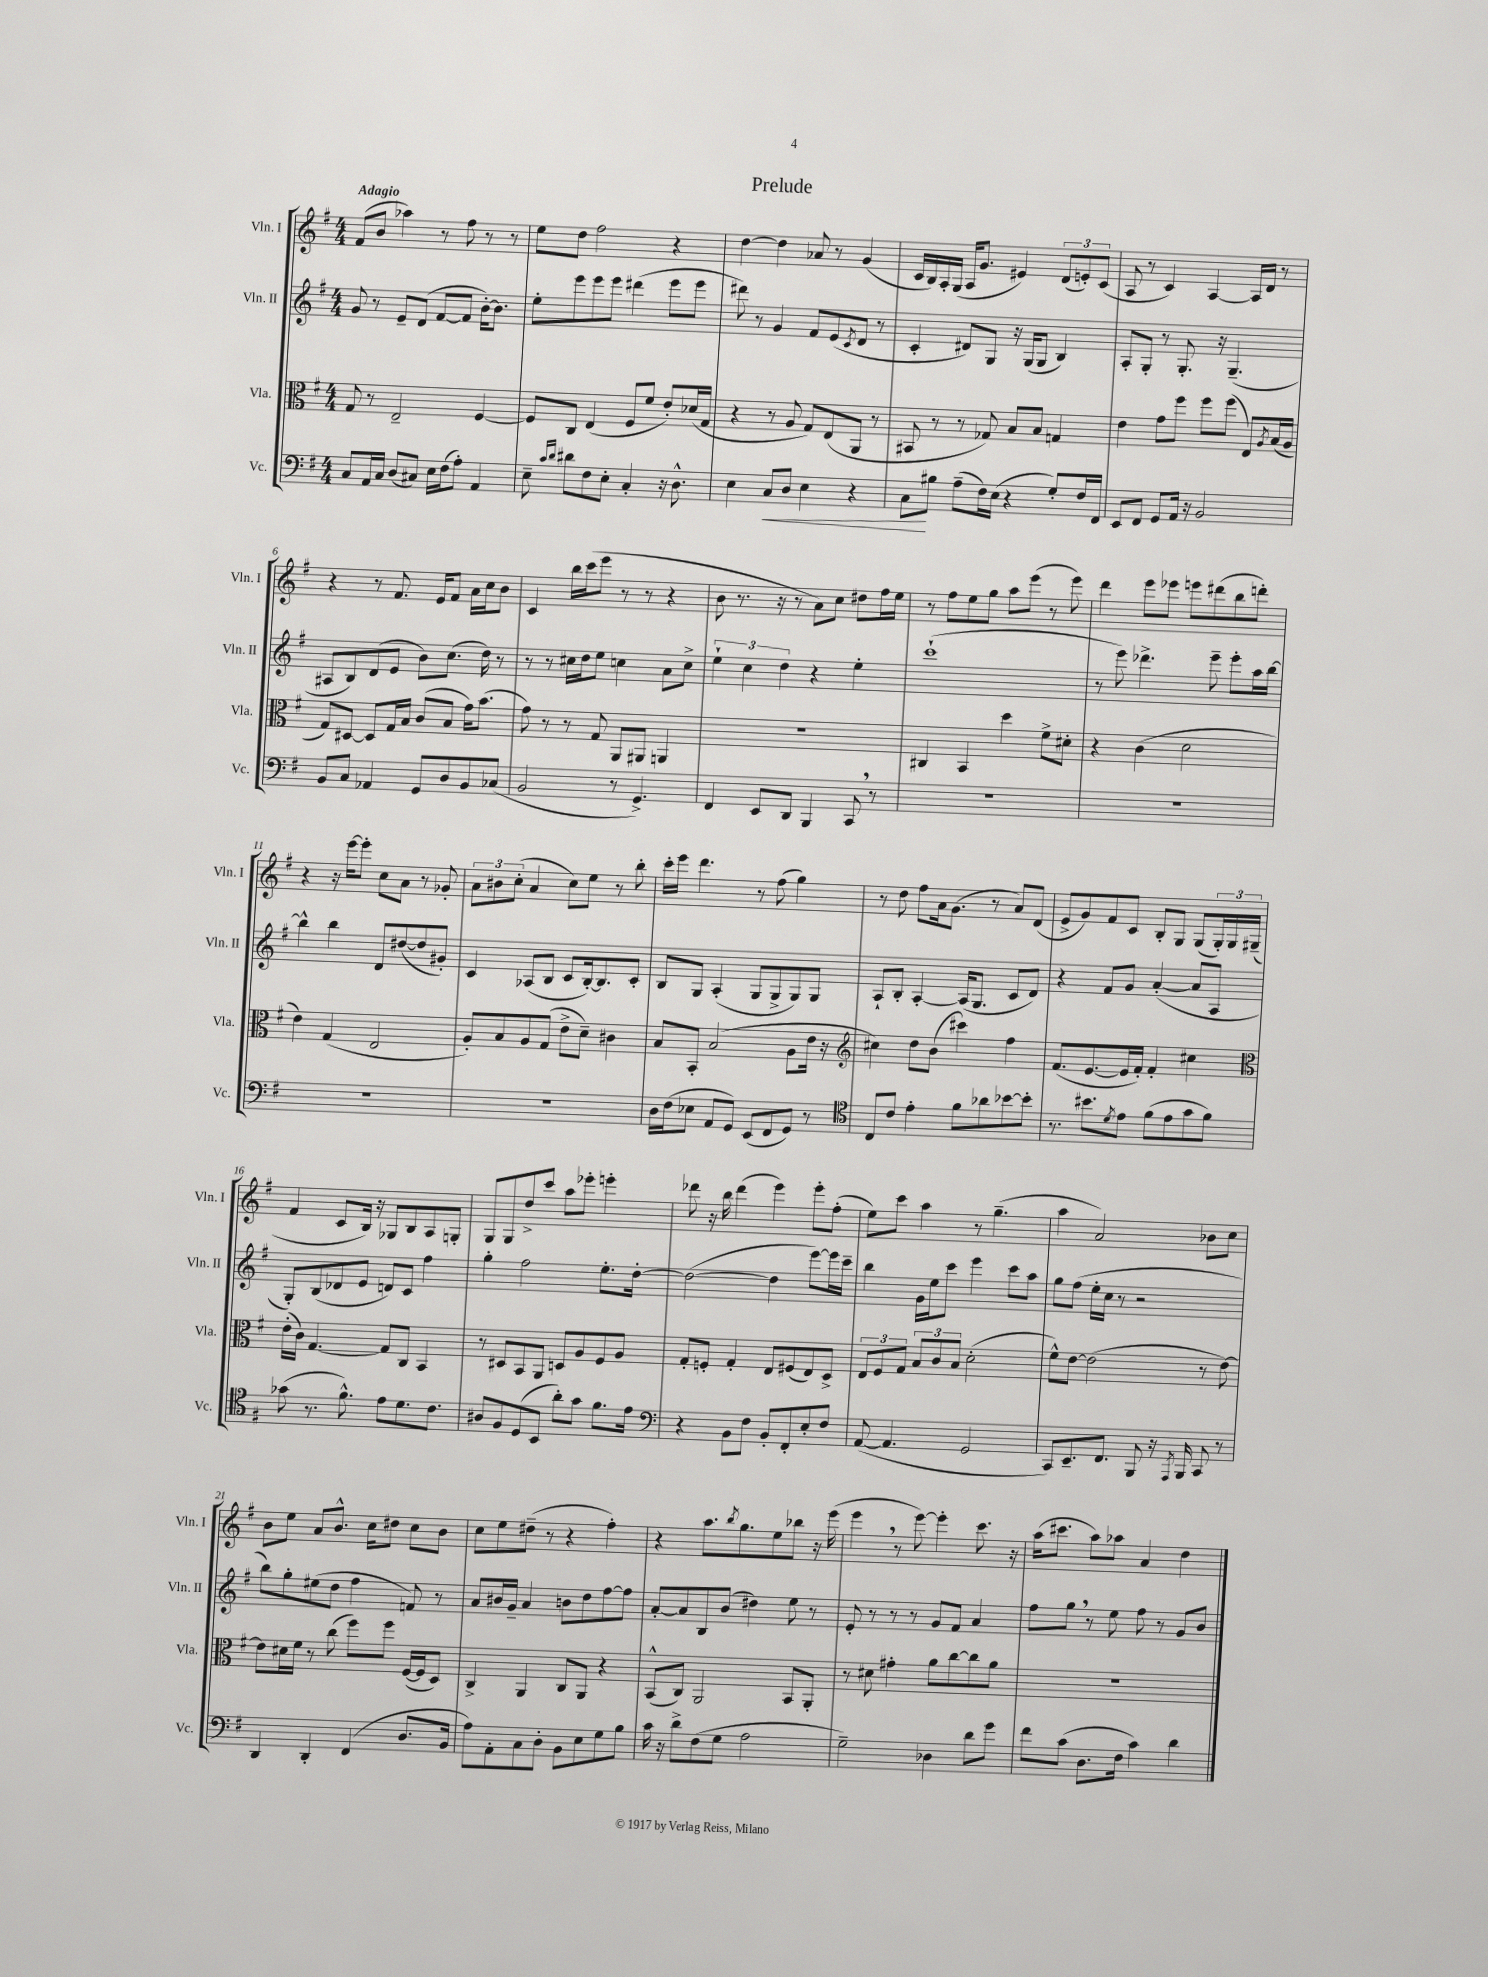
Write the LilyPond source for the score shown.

\header { title = "Prelude" }
<<
\new StaffGroup <<
\new Staff = "s0" \with { instrumentName = "Vln. I" shortInstrumentName = "Vln. I" } {
    \clef treble \key g \major \numericTimeSignature \time 4/4 \tempo "Adagio"
    fis'8( b'8 aes''4) r8 fis''8 r8 r8 |
    e''8 d''8 fis''2 r4 |
    d''4~ d''4 aes'8 r8 g'4( |
    c'16 b16) a16-. g16( a16 g'8. eis'4) \tuplet 3/2 { d'8( e'8-.) c'8( } |
    a8 r8 c'4) a4~ a16 d'16 r8 |
    r4 r8 fis'8. e'16 fis'8 a'16 c''16 b'8 |
    c'4 b''16 c'''16( e'''8 r8 r8 r4 |
    b'8 r8. r16 r8 a'8) c''8 dis''8 fis''16 e''16 |
    r8 fis''8 e''8 g''8 a''8 e'''8( r8 e'''8) |
    d'''4 e'''8 ees'''8 e'''8 dis'''8( b''8 d'''8-.) |
    r4 r16 e'''16~ e'''8-. c''8 a'8 r8 ges'8-. |
    \tuplet 3/2 { a'8 bis'8 c''8-.( } a'4 c''8) e''8 r8 b''8-. |
    c'''16-. e'''16 d'''4. r8 fis''8( g''4) |
    r8 d''8 fis''8 a'16 g'8.( r8 a'8) d'8( |
    e'8-> g'8) fis'8 c'8 b8-. g8 g8( \tuplet 3/2 { g16-.) g16 gis16--( } |
    fis'4 c'8 b16) r16 ges8 b8 a8 g8-. |
    g8 g8 d''8-> c'''8 a''8 ees'''8-. e'''4-. |
    des'''8 r16 b''16 des'''4( e'''4) e'''8-. fis''8-.( |
    e''8) c'''8 a''4 r8 g''4.--( |
    a''4 a'2) bes'8 c''8 |
    b'8 e''8 a'8 b'8.-^ c''16 dis''8 c''8 b'8 |
    c''8 e''8 dis''8--( r8 r4 fis''4-.) |
    r4 a''8. \acciaccatura { b''8 } g''8. e''8 bes''8 r16 e'''16( |
    e'''4 \breathe r8 e'''8~) e'''4-. c'''8. r16 |
    a''16( cis'''8. a''8) aes''8 a'4 d''4 \bar "|." |
}
\new Staff = "s1" \with { instrumentName = "Vln. II" shortInstrumentName = "Vln. II" } {
    \clef treble \key g \major \numericTimeSignature \time 4/4
    g'8 r8 e'8-- d'8( fis'8~ fis'8 b'16~-.) b'8. |
    e''8-. e'''8 e'''8 e'''8 dis'''4( e'''8 e'''8 |
    dis'''8) r8 g'4 fis'8 e'8( \acciaccatura { c'8 } d'8 r8 |
    c'4-. dis'8) g8 r16 g16( g8 b4) |
    a8-. g8-. r8 g8.-. r16 g4.--( |
    ais8 b8) d'8( e'8 b'8) c''8.( d''16) r8 |
    r8 r8 cis''16 d''16 e''8 c''4 a'8 c''8-> |
    \tuplet 3/2 { e''4-! c''4 d''4 } r4 e''4-. |
    c'''1-!( |
    r8 e'''8) des'''4.-> e'''8-- e'''8-. a''16 b''16~ |
    b''4-^ b''4 d'8 dis''8~( dis''8 gis'8-.) |
    c'4 aes8( b8 c'8 b16~-.) b8. c'8-. |
    b8 g8 a4-.( g8 g8-> g8) g8 |
    a8-! b8-. a4~-. a16( g8. c'8 d'8) |
    r4 fis'8 g'8 a'4~-.( a'8 a8 |
    g8-.) b8( des'8 e'8 d'8) c'8 fis''4 |
    g''4-. fis''2 e''8.-. d''16~-. |
    d''2~( d''4 e'''8~) e'''16 c'''16-- |
    b''4 g'16 e''16 c'''8 e'''4 c'''8 a''8 |
    g''8 fis''8( e''16-. c''16 r8 r2 |
    b''8) g''8-. eis''8( d''8 fis''4 f'8) r8 |
    a'8 bis'16 g'16-- a'4 b'8 d''8 fis''8~ fis''8 |
    a'8~-. a'8 b8 b'8( dis''4) e''8 r8 |
    e'8-. r8 r8 r8 g'8 fis'8 a'4 |
    fis''8 g''8 \breathe r8 e''8 fis''8 r8 g'8 b'8 \bar "|." |
}
\new Staff = "s2" \with { instrumentName = "Vla." shortInstrumentName = "Vla." } {
    \clef alto \key g \major \numericTimeSignature \time 4/4
    g8 r8 e2-- fis4~ |
    fis8 c8 e4( fis8 fis'8 e'8-.) des'16( g16 |
    r4 r8 a8 g8) e8( a,8 r8 |
    bis,8 r8 r8 ges8) b8 b8 g4 |
    e'4 g'8 fis''8 fis''8 fis''8( e8) \acciaccatura { a8 } b16( a16 |
    g8) dis8~ dis8 g16 b16 c'8( b8 g'16) b'8.( |
    g'8) r8 r8 g8 a,8 ais,8 a,4 |
    r1 |
    cis4 b,4 d''4 fis'8-> dis'8-. |
    r4 c'4( d'2 |
    e'4) g4( e2 |
    a8-.) b8 a8 g8( e'8-> d'8--) cis'4 |
    b8 b,8-. b2( a8 e'16 r16 |
    \clef treble cis''4) d''8 b'8( cis'''4) fis''4 |
    fis'8.( e'8.~ e'16 fis'16-.) fis'4-. cis''4 |
    \clef alto e'16-.( c'16) g4.~ g8 c8 b,4 |
    r8 dis8 b,8 a,8 d8 a8 fis8 a8 |
    g8-. f8-. g4-. e8 fis8( e8) d8-> |
    \tuplet 3/2 { e8 fis8 g8 } \tuplet 3/2 { b8 c'8 b8 } d'2-.( |
    fis'8-^) e'8~ e'2( r8 e'8~) |
    e'8 dis'16 fis'16 r8 c''8( fis''8) fis''8 fis16~( fis16 d8) |
    c4-> a,4 c8 a,8 r4 |
    b,8-^( c8) a,2 b,8 a,8-. |
    r8 dis'8 gis'4-. a'8 c''8~ c''8 a'8 |
    R1 \bar "|." |
}
\new Staff = "s3" \with { instrumentName = "Vc." shortInstrumentName = "Vc." } {
    \clef bass \key g \major \numericTimeSignature \time 4/4
    c8 a,16 c16 d8( cis8) e16 fis16( a8-.) a,4 |
    e8-- \grace { c'16 d'16 } dis'8 fis8 e8-. c4-. r16 d8.-^ |
    e4 c8\< d8 e4 r4 |
    c8\! bis8 a8--( fis16) e16( r4 g8-.) fis16 fis,16 |
    e,8 fis,8 g,8 a,16 r16 b,2 |
    b,8 c8 aes,4 g,8 d8 b,8 ces8( |
    b,2 r8 g,4.->) |
    fis,4 e,8 d,8 b,,4 c,8 \breathe r8 |
    R1 |
    R1 |
    R1 |
    R1 |
    d16 fis16( ees8 a,8 g,8) e,8( fis,8 g,8) r8 |
    \clef tenor c8 c'8 e'4-. fis'8 aes'8 bes'8~ bes'8-. |
    r8. bis'8. \acciaccatura { d'8 } e'8 fis'8( e'8 g'8 fis'8) |
    ges'8( r8. fis'8.-^) e'8 d'8. c'8. |
    ais8 fis8 d8( b,8 a'8-.) g'8 fis'8. e'16 |
    \clef bass r4 b,8 fis8 b,8-. fis,8-. e8-. fis8 |
    a,8~( a,4. g,2 |
    c,8) e,8.-- fis,8. b,,8 r16 \acciaccatura { a,,8 } b,,16 c,8 r8 |
    d,4 d,4-. fis,4( d8. b,16 |
    a8) a,8-. c8 d8-. b,8 e8 g8 b8 |
    c'16 r16 d'8-> fis8( g8 a2 |
    g2--) des4 d'8 g'8 |
    fis'8 c'8( d8. fis16 c'4) d'4 \bar "|." |
}
>>
>>
